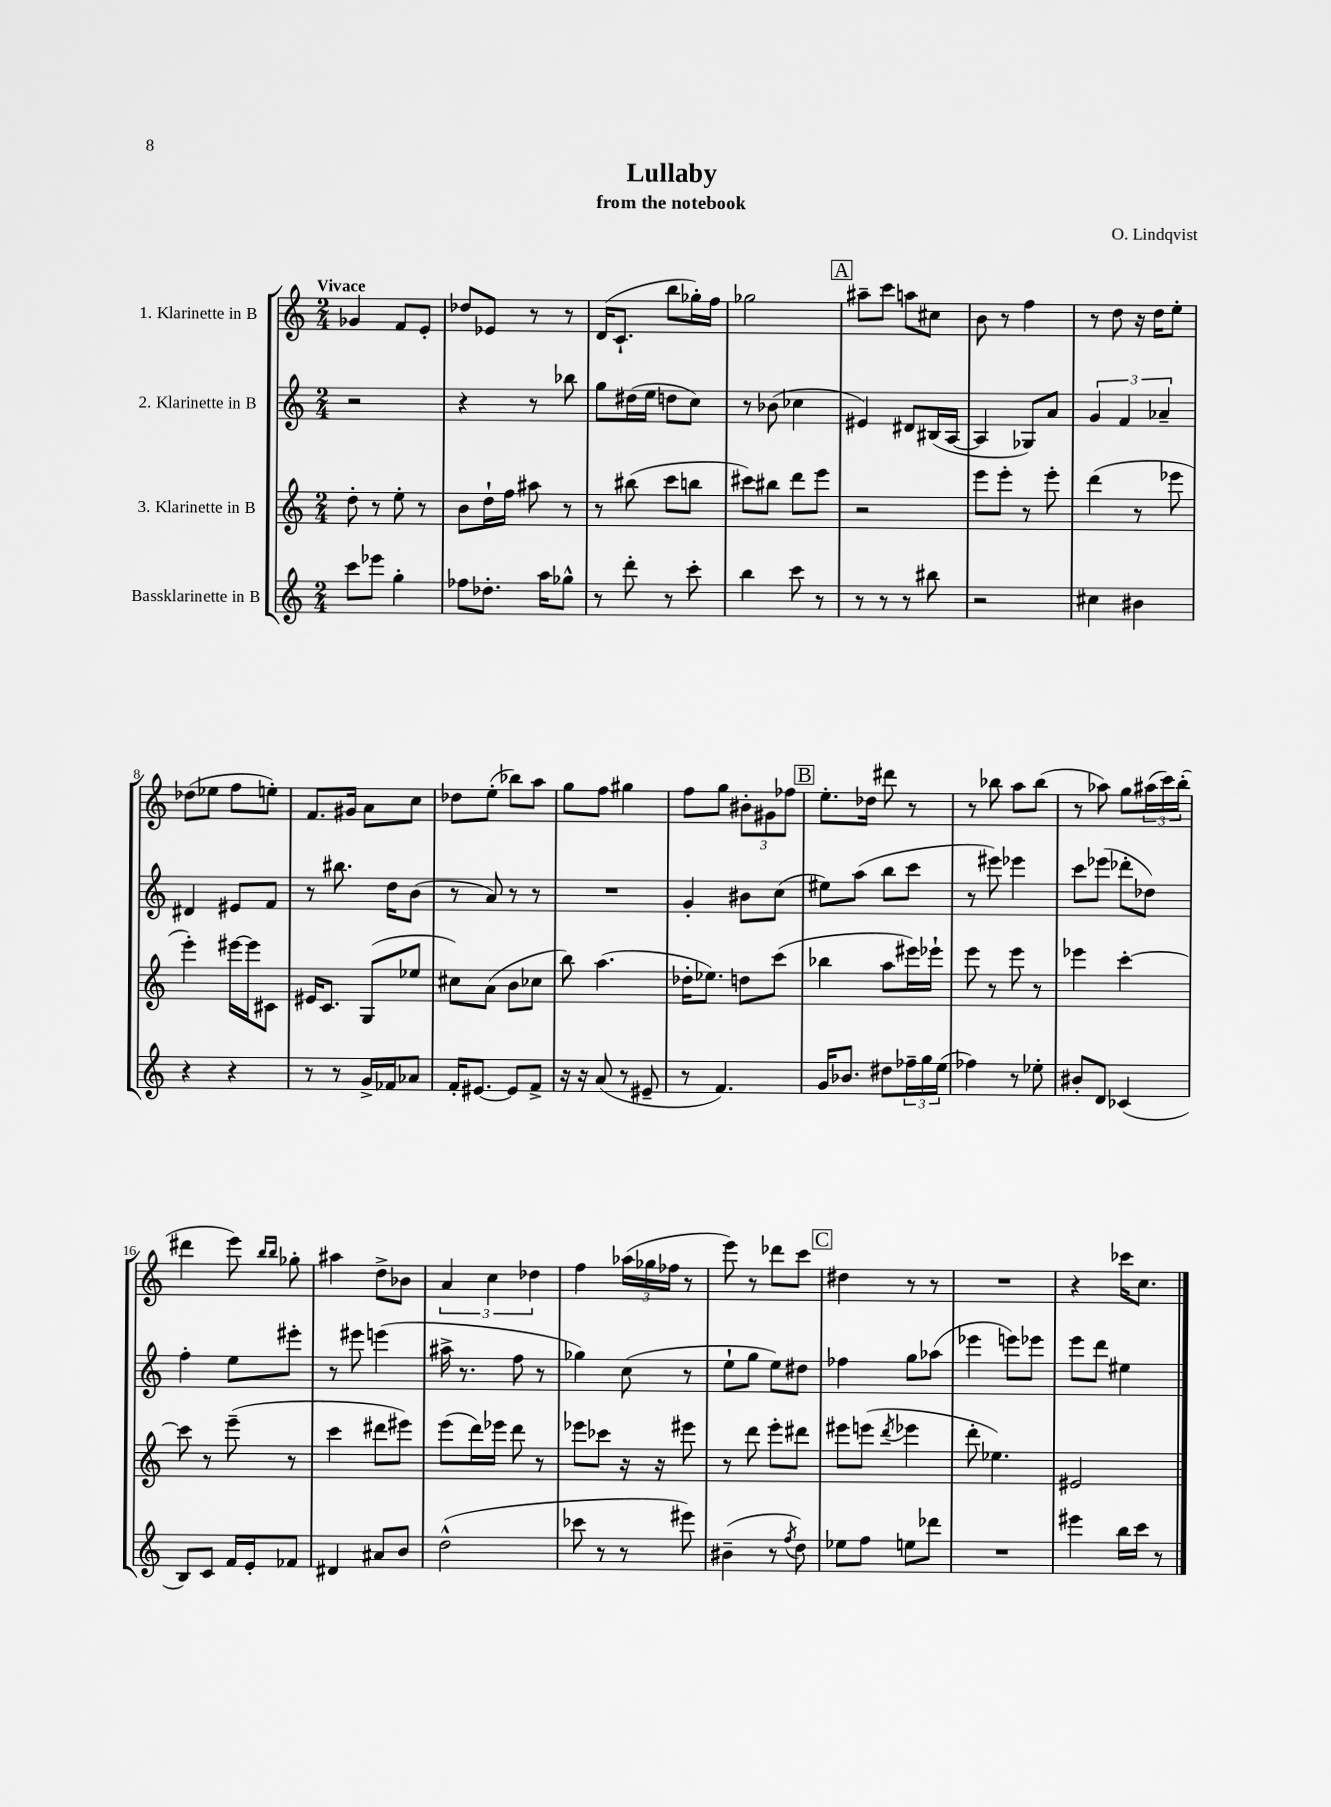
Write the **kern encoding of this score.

**kern	**kern	**kern	**kern
*part4	*part3	*part2	*part1
*staff4	*staff3	*staff2	*staff1
*I"Bassklarinette in B	*I"3. Klarinette in B	*I"2. Klarinette in B	*I"1. Klarinette in B
*clefG2	*clefG2	*clefG2	*clefG2
*k[]	*k[]	*k[]	*k[]
*M2/4	*M2/4	*M2/4	*M2/4
=1	=1	=1	=1
!	!	!	!LO:TX:a:B:t=Vivace
8ccc\L	8dd'\	2r	4g-X/
8eee-X\J	8r	.	.
4gg'\	8ee'\	.	8f/L
.	8r	.	8e'/J
=2	=2	=2	=2
8ff-X\L	8b\L	4r	8dd-X/L
8.dd-X'\J	16dd`\L	.	8e-X/J
.	16ff\JJ	.	.
.	8aa#X\	8r	8r
16aa\KL	.	.	.
8gg-X^^\J	8r	8bb-X\	8r
=3	=3	=3	=3
8r	8r	8gg\L	(16d/KL
.	.	.	8.c`/J
8ddd'\	(8bb#X\	(16dd#X\L	.
.	.	16ee\JJ	.
8r	8ccc\L	8ddn\L	8bb\L
8ccc'\	8bbn\J	8cc\J)	16gg-X'\L)
.	.	.	16ff\JJ
=4	=4	=4	=4
4bb\	8ccc#X\L)	8r	2gg-X\
.	8bb#X\J	(8b-X\	.
8ccc\	8ddd\L	4cc-X\	.
8r	8eee\J	.	.
!!LO:REH:place=s1:t=A
=5	=5	=5	=5
8r	2r	4e#X/)	8aa#X~\L
8r	.	.	8ccc\J
8r	.	8d#X/L	8aan\L
8bb#X\	.	(16B#X/L	8cc#X\J
.	.	[16A/JJ	.
=6	=6	=6	=6
2r	8eee\L	4A/]	8b\
.	8eee'\J	.	8r
.	8r	8G-X/L)	4ff\
.	8eee'\	8a/J	.
=7	=7	=7	=7
4cc#X\	(4ddd\	6g/	8r
.	.	.	8dd\
.	.	6f/	.
4b#X\	8r	.	16r
.	.	.	16dd\KL
.	.	6a-X~/	.
.	8eee-X\	.	8ee'\J
!!LO:LB:g=z
=8	=8	=8	=8
4r	4eee'\)	4d#X/	(8dd-X\L
.	.	.	8ee-X\J
4r	[16eee#X\LL	8e#X/L	8ff\L
.	16eee#\J]	.	.
.	8c#X\J	8f/J	8een'\J)
=9	=9	=9	=9
8r	16e#X/KL	8r	8.f/L
.	8.c/J	.	.
8r	.	8.bb#X\	.
.	.	.	16g#X/Jk
16g^/LL	(8G/L	.	8a\L
16f-X/J	.	16dd\KL	.
8a-X/J	8ee-X/J	(8b\J	8cc\J
=10	=10	=10	=10
16f'/KL	8cc#X\L)	8r	8dd-X\L
[8.e#X/J	.	.	.
.	(8a\J	8a/)	(8ee'\J
8e#/L]	8b\L	8r	8bb-X\L)
8f^/J	8cc-X\J	8r	8aa\J
=11	=11	=11	=11
16r	8bb\)	2r	8gg\L
16r	.	.	.
(8a/	(4.aa\	.	8ff\J
8r	.	.	4gg#X\
8e#X~/	.	.	.
=12	=12	=12	=12
8r	16dd-X'\KL	4g'/	8ff\L
.	8.ee-X\J)	.	.
4.f/)	.	.	8gg\J
.	8ddn\L	8b#X\L	12b#X'\L
.	.	.	12g#X\
.	(8ccc\J	(8cc\J	.
.	.	.	12ff-X\J
!!LO:REH:place=s1:t=B
=13	=13	=13	=13
16g/KL	4bb-X\	8ee#X\L)	8.ee'\L
8.b-X/J	.	.	.
.	.	(8aa\J	.
.	.	.	16dd-X\Jk
8dd#X\L	8aa\L	8bb\L	8ddd#X\
24ff-X~\L	16eee#X\L)	8ccc\J	8r
24gg\	.	.	.
.	16eee-X`\JJ	.	.
(24ee\JJ	.	.	.
=14	=14	=14	=14
4ff-X\)	8eee\	8r	8r
.	8r	8eee#X\)	8bb-X\
8r	8eee\	4eee-X\	8aa\L
8ee-X'\	8r	.	(8bb-\J
=15	=15	=15	=15
8b#X'/L	4eee-X\	8ccc\L	8r
8d/J	.	(8eee-X\J	8aa-X\)
(4c-X/	[4ccc'\	8ddd-X'\L	8gg\L
.	.	8dd-X\J)	(24aa#X\L
.	.	.	24ccc\)
.	.	.	(24bb'\JJ
!!LO:LB:g=z
=16	=16	=16	=16
8B/L)	8ccc\]	4ff'\	4ddd#X\
8c/J	8r	.	.
16f/LL	(8eee~\	8ee\L	8eee\)
16e'/J	.	.	.
.	.	.	16qqbb/LL
.	.	.	16qqbb/JJ
8f-X/J	8r	8eee#X'\J	8gg-X'\
=17	=17	=17	=17
4d#X/	4ccc\	8r	4aa#X\
.	.	8eee#X\	.
8a#X/L	8ddd#X\L	(4eeen\	8dd^\L
8b/J	8eee#X\J)	.	8b-X\J
=18	=18	=18	=18
(2dd^^\	(8eee\L	16aa#X^\	6a/
.	.	8.r	.
.	16ddd\L)	.	.
.	.	.	6cc\
.	16eee-X\JJ	.	.
.	8ddd\	8ff\	.
.	.	.	6dd-X\
.	8r	8r	.
=19	=19	=19	=19
8ccc-X\	8eee-X\L	4gg-X\)	4ff\
8r	8ccc-X\J	.	.
8r	16r	(8cc\	(24aa-X\LL
.	.	.	24gg-X\
.	16r	.	.
.	.	.	24ff-X\JJ
8eee#X\)	8eee#X\	8r	8r
=20	=20	=20	=20
(4b#X~\	8r	8ee`\L	8eee\)
.	8ddd\	8gg\J	8r
8r	8eee'\L	8ee\L)	8ddd-X\L
8qff/	.	.	.
8dd\)	8ddd#X\J	8dd#X\J	8ccc\J
!!LO:REH:place=s1:t=C
=21	=21	=21	=21
8ee-X\L	8eee#X\L	4ff-X\	4dd#X\
8ff\J	(8eeen\J	.	.
.	8qddd/	.	.
8een\L	4eee-X\	8gg\L	8r
8ddd-X\J	.	(8aa-X\J	8r
=22	=22	=22	=22
2r	8ddd'\	4eee-X\	2r
.	4.ee-X\)	.	.
.	.	8eeen\L)	.
.	.	8eee-X\J	.
=23	=23	=23	=23
4eee#X\	2e#X/	8eee\L	4r
.	.	8ddd\J	.
16bb\LL	.	4ee#X\	16ccc-X\KL
16ccc\JJ	.	.	8.cc\J
8r	.	.	.
==	==	==	==
*-	*-	*-	*-
